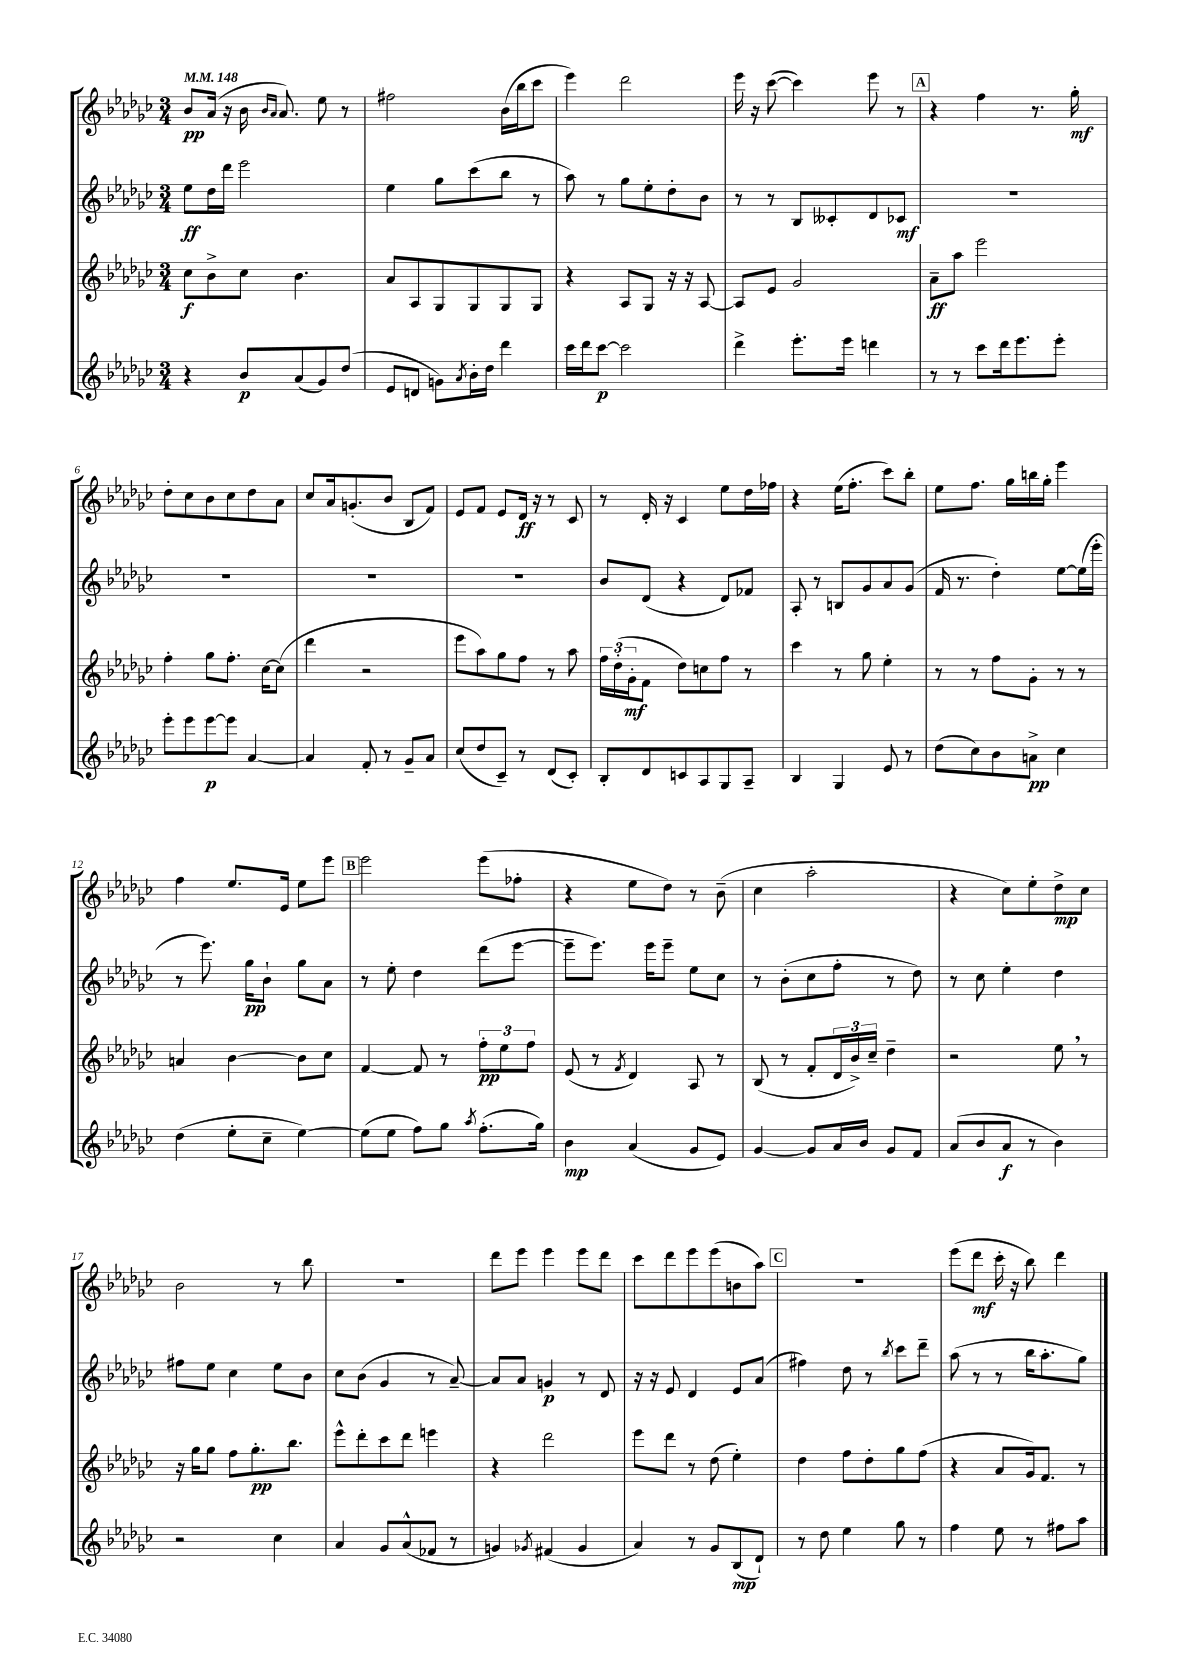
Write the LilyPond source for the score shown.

<<
\new StaffGroup <<
\new Staff = "s0" {
    \clef treble \key ges \major \numericTimeSignature \time 3/4 \tempo 4 = 148
    bes'8\pp aes'16( r16 bes'16 \grace { bes'16 aes'16 } aes'8.) ees''8 r8 |
    fis''2 bes'16( bes''16 ces'''8 |
    ees'''4) des'''2 |
    ees'''16 r16 ces'''8~( ces'''4) ees'''8 r8 |
    \mark \markup { \box "A" } r4 f''4 r8. ges''16-.\mf |
    des''8-. ces''8 bes'8 ces''8 des''8 aes'8 |
    ces''8 aes'16 g'8.-.( bes'8 bes8 f'8) |
    ees'8 f'8 ees'8 des'16\ff r16 r8 ces'8 |
    r8 des'16-. r16 ces'4 ees''8 des''16 fes''16 |
    r4 ees''16( f''8.-. ces'''8) bes''8-. |
    ees''8 f''8. ges''16 b''16 ges''16-. ees'''4 |
    f''4 ees''8. ees'16 ees''8 ees'''8 |
    \mark \markup { \box "B" } ees'''2 ees'''8( fes''8-. |
    r4 ees''8 des''8) r8 bes'8--( |
    ces''4 aes''2-. |
    r4 ces''8) ees''8-. des''8->\mp ces''8 |
    bes'2 r8 bes''8 |
    R2. |
    des'''8 ees'''8 ees'''4 ees'''8 des'''8 |
    ces'''8 des'''8 ees'''8 ees'''8( b'8 aes''8) |
    \mark \markup { \box "C" } R2. |
    ees'''8( des'''8\mf ces'''16-. r16 bes''8) des'''4 \bar "|." |
}
\new Staff = "s1" {
    \clef treble \key ges \major \numericTimeSignature \time 3/4
    ees''8\ff des''16 des'''16 ees'''2 |
    ees''4 ges''8 ces'''8( bes''8 r8 |
    aes''8) r8 ges''8 ees''8-. des''8-. bes'8 |
    r8 r8 bes8 ceses'8-. des'8 ces'8\mf |
    \mark \markup { \box "A" } R2. |
    R2. |
    R2. |
    R2. |
    bes'8 des'8( r4 des'8) fes'8 |
    aes8-. r8 b8 ges'8 aes'8 ges'8( |
    f'16 r8. des''4-.) ees''8~ ees''16( ees'''16-. |
    r8 ees'''8.) ges''16\pp bes'8-! ges''8 aes'8 |
    \mark \markup { \box "B" } r8 ees''8-. des''4 des'''8( ees'''8~ |
    ees'''8-- ees'''8.) ees'''16 ees'''8-- ees''8 ces''8 |
    r8 bes'8-.( ces''8 f''8-. r8 des''8) |
    r8 ces''8 ees''4-. des''4 |
    fis''8 ees''8 ces''4 ees''8 bes'8 |
    ces''8 bes'8( ges'4 r8 aes'8~--) |
    aes'8 aes'8 g'4\p r8 des'8 |
    r16 r16 ees'8 des'4 ees'8 aes'8( |
    \mark \markup { \box "C" } fis''4) des''8 r8 \acciaccatura { bes''8 } ces'''8 des'''8-- |
    aes''8( r8 r8 bes''16 aes''8.-. ges''8) \bar "|." |
}
\new Staff = "s2" {
    \clef treble \key ges \major \numericTimeSignature \time 3/4
    ces''8\f bes'8-> ces''8 bes'4. |
    aes'8 aes8 ges8 ges8 ges8 ges8 |
    r4 aes8 ges8 r16 r16 aes8~ |
    aes8 ees'8 ges'2 |
    \mark \markup { \box "A" } aes'8--\ff aes''8 ees'''2 |
    f''4-. ges''8 f''8.-. ces''16~ ces''8( |
    des'''4 r2 |
    ees'''8 aes''8) ges''8 f''8 r8 aes''8 |
    \tuplet 3/2 { f''16 des''16-.( ges'16-.\mf } f'8 des''8) c''8 f''8 r8 |
    ces'''4 r8 ges''8 ees''4-. |
    r8 r8 f''8 ges'8-. r8 r8 |
    a'4 bes'4~ bes'8 ces''8 |
    \mark \markup { \box "B" } f'4~ f'8 r8 \tuplet 3/2 { f''8-.\pp ees''8 f''8 } |
    ees'8( r8 \acciaccatura { f'8 } des'4) aes8 r8 |
    bes8( r8 f'8-. \tuplet 3/2 { des'16 bes'16->) ces''16-- } des''4-- |
    r2 ees''8 \breathe r8 |
    r16 ges''16 ges''8 f''8 ges''8.-.\pp bes''8. |
    ees'''8-^ des'''8-. ces'''8 des'''8 e'''4 |
    r4 des'''2 |
    ees'''8 des'''8 r8 des''8( ees''4-.) |
    \mark \markup { \box "C" } des''4 f''8 des''8-. ges''8 f''8( |
    r4 aes'8 ges'16) f'8. r8 \bar "|." |
}
\new Staff = "s3" {
    \clef treble \key ges \major \numericTimeSignature \time 3/4
    r4 bes'8\p aes'8( ges'8) des''8( |
    ees'8 d'8 g'8) \acciaccatura { aes'8 } bes'16-. des''16 des'''4 |
    ces'''16 des'''16 ces'''8~\p ces'''2 |
    des'''4-> ees'''8.-. ees'''16 d'''4 |
    \mark \markup { \box "A" } r8 r8 ces'''8 des'''16 ees'''8. ees'''8-. |
    ees'''8-. ees'''8 ees'''8~\p ees'''8 aes'4~ |
    aes'4 f'8-. r8 ges'8-- aes'8 |
    ces''8( des''8 ces'8--) r8 des'8( ces'8-.) |
    bes8-. des'8 c'8 aes8 ges8 aes8-- |
    bes4 ges4 ees'8 r8 |
    des''8( ces''8) bes'8 a'8->\pp ces''4 |
    des''4( ees''8-. ces''8-- ees''4~) |
    \mark \markup { \box "B" } ees''8( ees''8 f''8) ges''8 \acciaccatura { aes''8 } f''8.-.( ges''16) |
    bes'4\mp aes'4( ges'8 ees'8) |
    ges'4~ ges'8 aes'16 bes'16 ges'8 f'8 |
    aes'8( bes'8 aes'8\f r8 bes'4) |
    r2 ces''4 |
    aes'4 ges'8 aes'8-^( fes'8 r8 |
    g'4) \acciaccatura { ges'8 } fis'4( ges'4 |
    aes'4) r8 ges'8 bes8\mp( des'8-!) |
    \mark \markup { \box "C" } r8 des''8 ees''4 ges''8 r8 |
    f''4 ees''8 r8 fis''8 aes''8 \bar "|." |
}
>>
>>
